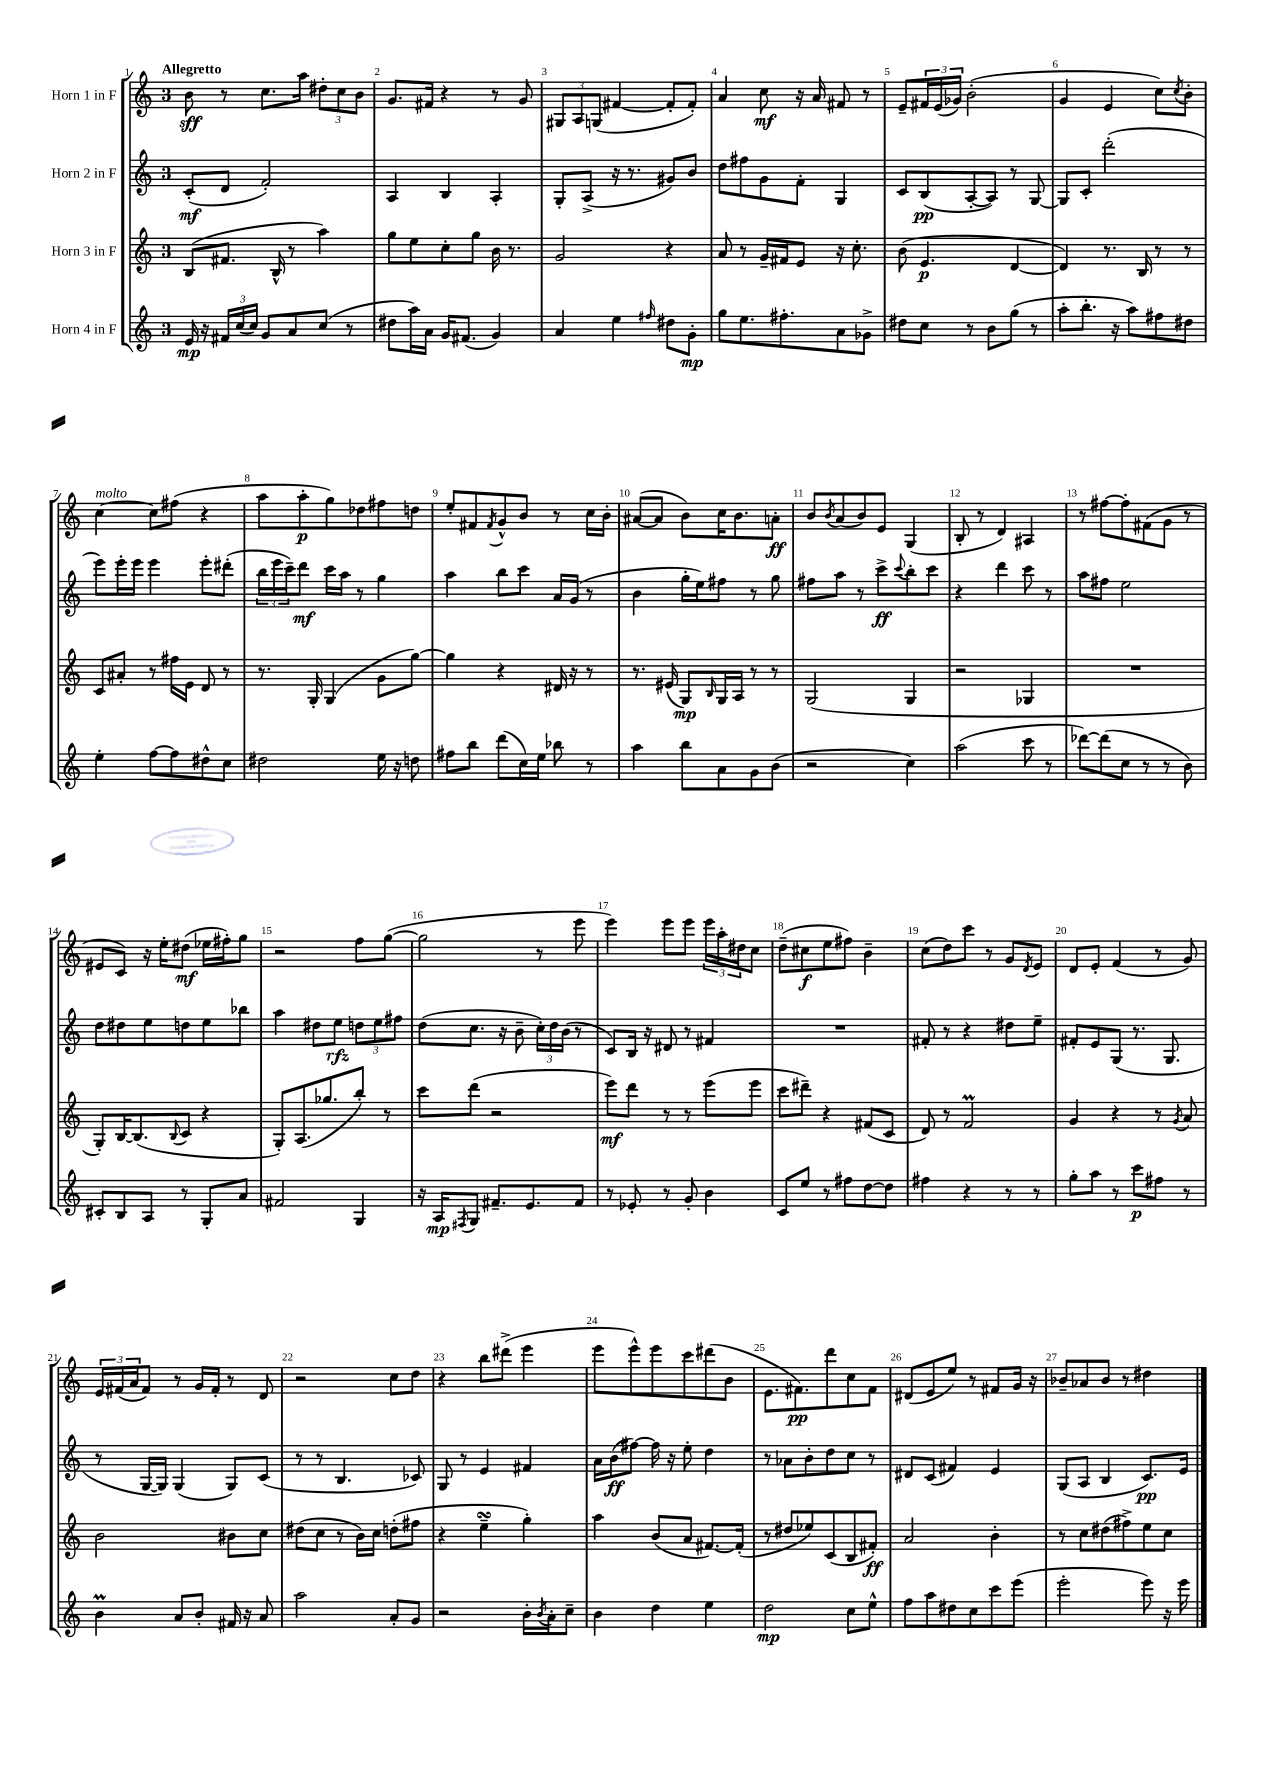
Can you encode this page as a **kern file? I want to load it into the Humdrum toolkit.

**kern	**dynam	**kern	**dynam	**kern	**dynam	**kern	**dynam
*part4	*part4	*part3	*part3	*part2	*part2	*part1	*part1
*staff4	*staff4	*staff3	*staff3	*staff2	*staff2	*staff1	*staff1
*I"Horn 4 in F	*	*I"Horn 3 in F	*	*I"Horn 2 in F	*	*I"Horn 1 in F	*
*clefG2	*	*clefG2	*	*clefG2	*	*clefG2	*
*k[]	*	*k[]	*	*k[]	*	*k[]	*
*M3/4	*	*M3/4	*	*M3/4	*	*M3/4	*
=1	=1	=1	=1	=1	=1	=1	=1
!	!	!	!	!	!	!LO:TX:a:B:t=Allegretto	!
16e/	mp	(8B/L	.	(8c'/L	mf	8b\	sff
16r	.	.	.	.	.	.	.
24f#X/LL	.	8.f#X/J	.	8d/J	.	8r	.
(24cc/	.	.	.	.	.	.	.
24cc/JJ)	.	.	.	.	.	.	.
8g/L	.	.	.	2f'/)	.	8.cc\L	.
.	.	16B^^/	.	.	.	.	.
8a/	.	8r	.	.	.	.	.
.	.	.	.	.	.	16aa\Jk	.
(8cc/J	.	4aa\)	.	.	.	12dd#X'\L	.
.	.	.	.	.	.	12cc\	.
8r	.	.	.	.	.	.	.
.	.	.	.	.	.	12b\J	.
=2	=2	=2	=2	=2	=2	=2	=2
8dd#X\L	.	8gg\L	.	4A/	.	8.g/L	.
16aa\L)	.	8ee\	.	.	.	.	.
16a\JJ	.	.	.	.	.	16f#X/Jk	.
16g/KL	.	8cc'\	.	4B/	.	4r	.
(8.f#X/J	.	.	.	.	.	.	.
.	.	8gg\J	.	.	.	.	.
4g/)	.	16b\	.	4A'/	.	8r	.
.	.	8.r	.	.	.	.	.
.	.	.	.	.	.	8g/	.
=3	=3	=3	=3	=3	=3	=3	=3
4a/	.	2g/	.	8G'/L	.	12G#X/L	.
.	.	.	.	.	.	12A/	.
.	.	.	.	(8A^/J	.	.	.
.	.	.	.	.	.	(12Gn/J	.
4ee\	.	.	.	16r	.	[4f#X/	.
.	.	.	.	8.r	.	.	.
16qqff#X/	.	.	.	.	.	.	.
8dd#X\L	.	4r	.	8g#X/L)	.	8f#'/L]	.
8g'\J	mp	.	.	8b/J	.	8f#'/J)	.
=4	=4	=4	=4	=4	=4	=4	=4
8gg\L	.	8a/	.	8dd\L	.	4a/	.
8.ee\	.	8r	.	8ff#X\	.	.	.
.	.	16g~/LL	.	8g\	.	8cc\	mf
8.ff#X'\	.	16f#X/J	.	.	.	.	.
.	.	8e/J	.	8f'\J	.	16r	.
.	.	.	.	.	.	16a/	.
8a\	.	16r	.	4G/	.	8f#X/	.
.	.	8.cc'\	.	.	.	.	.
8g-X^\J	.	.	.	.	.	8r	.
=5	=5	=5	=5	=5	=5	=5	=5
8dd#X\L	.	(8b\	.	8c/L	.	8e~/L	.
8cc\J	.	4.e/	p	(8B/	pp	24f#X/L	.
.	.	.	.	.	.	(24e/	.
.	.	.	.	.	.	24g-X/JJ)	.
8r	.	.	.	[8A'/	.	(2b'\	.
8b\L	.	.	.	8A/J])	.	.	.
(8gg\J	.	[4d/	.	8r	.	.	.
8r	.	.	.	[8G/	.	.	.
=6	=6	=6	=6	=6	=6	=6	=6
8aa'\L	.	4d/])	.	8G/L]	.	4g/	.
8.bb'\J	.	.	.	8c'/J	.	.	.
.	.	8.r	.	(2ddd'\	.	4e/	.
16r	.	.	.	.	.	.	.
8aa\L)	.	.	.	.	.	.	.
.	.	16B/	.	.	.	.	.
8ff#X\	.	8r	.	.	.	8cc\L)	.
.	.	.	.	.	.	8qcc/	.
8dd#X\J	.	8r	.	.	.	8b'\J	.
!!LO:LB:g=z
=7	=7	=7	=7	=7	=7	=7	=7
!	!	!	!	!	!	!LO:TX:a:i:t=molto	!
4ee'\	.	8c/L	.	8eee\L)	.	[4cc\	.
.	.	8a#X'/J	.	16eee'\L	.	.	.
.	.	.	.	16eee\JJ	.	.	.
[8ff\L	.	8r	.	4eee\	.	8cc\L]	.
8ff\]	.	16ff#X\LL	.	.	.	(8ff#X\J	.
.	.	16e\JJ	.	.	.	.	.
8dd#X^^\	.	8d/	.	8eee'\L	.	4r	.
8cc\J	.	8r	.	(8ddd#X'\J	.	.	.
=8	=8	=8	=8	=8	=8	=8	=8
2dd#X\	.	8.r	.	24bb\LL	.	8aa\L	.
.	.	.	.	24eee\	.	.	.
.	.	.	.	24ccc~\J)	.	.	.
.	.	.	.	8ddd\J	mf	8aa'\	p
.	.	16G'/	.	.	.	.	.
.	.	(4G/	.	16ccc\LL	.	8gg\)	.
.	.	.	.	16aa\JJ	.	.	.
.	.	.	.	8r	.	8dd-X\	.
16ee\	.	8g\L	.	4gg\	.	8ff#X\	.
16r	.	.	.	.	.	.	.
8ddn\	.	[8gg\J)	.	.	.	8ddn\J	.
=9	=9	=9	=9	=9	=9	=9	=9
8ff#X\L	.	4gg\]	.	4aa\	.	8ee'/L	.
8bb\J	.	.	.	.	.	8f#X/	.
.	.	.	.	.	.	8qf#/	.
(8ddd\L	.	4r	.	8bb\L	.	8g^^/	.
16cc\L)	.	.	.	8ccc\J	.	8b/J	.
16ee\JJ	.	.	.	.	.	.	.
8bb-X\	.	16d#X/	.	16a/LL	.	8r	.
.	.	16r	.	(16g/JJ	.	.	.
8r	.	8r	.	8r	.	16cc\LL	.
.	.	.	.	.	.	16b'\JJ	.
=10	=10	=10	=10	=10	=10	=10	=10
4aa\	.	8.r	.	4b\	.	([8a#X/L	.
.	.	.	.	.	.	8a#/J]	.
.	.	(16e#X/	.	.	.	.	.
8bb\L	.	8G/L)	mp	16gg'\LL	.	8b\L)	.
.	.	.	.	16ee\J)	.	.	.
.	.	16qqB/	.	.	.	.	.
8a\	.	16G/L	.	8ff#X\J	.	16cc\K	.
.	.	16A/JJ	.	.	.	8.b\	.
8g\	.	8r	.	8r	.	.	.
(8b\J	.	8r	.	8gg\	.	8an'\J	ff
=11	=11	=11	=11	=11	=11	=11	=11
2r	.	(2G/	.	8ff#X\L	.	8b/L	.
.	.	.	.	.	.	8qb/	.
.	.	.	.	8aa\J	.	(8a/	.
.	.	.	.	8r	.	8b/)	.
.	.	.	.	8ccc^\L	ff	8e/J	.
.	.	.	.	8qqccc/	.	.	.
4cc\)	.	4G/	.	8bb'\	.	(4G/	.
.	.	.	.	8ccc\J	.	.	.
=12	=12	=12	=12	=12	=12	=12	=12
(2aa\	.	2r	.	4r	.	8B'/	.
.	.	.	.	.	.	8r	.
.	.	.	.	4ddd\	.	4d/)	.
8ccc\	.	4G-X/	.	8ccc\	.	4A#X/	.
8r	.	.	.	8r	.	.	.
=13	=13	=13	=13	=13	=13	=13	=13
[8ddd-X\L)	.	2.r	.	8aa\L	.	8r	.
(8ddd-\]	.	.	.	8ff#X\J	.	[8ff#X\L	.
8cc\J	.	.	.	2ee\	.	8ff#'\]	.
8r	.	.	.	.	.	(8f#X\	.
8r	.	.	.	.	.	8g\J	.
8b\)	.	.	.	.	.	8r	.
!!LO:LB:g=z
=14	=14	=14	=14	=14	=14	=14	=14
8c#X'/L	.	8G'/L)	.	8dd\L	.	8e#X/L	.
8B/	.	[16B/K	.	8dd#X\	.	8c/J)	.
.	.	(8.B/]	.	.	.	.	.
8A/J	.	.	.	8ee\	.	16r	.
.	.	.	.	.	.	16ee'\KL	.
.	.	8qqB/	.	.	.	.	.
8r	.	8c/J	.	8ddn\	.	(8dd#X\J	mf
8G'/L	.	4r	.	8ee\	.	16ee-X\LL	.
.	.	.	.	.	.	16ff#X'\J)	.
8a/J	.	.	.	8bb-X\J	.	8gg\J	.
=15	=15	=15	=15	=15	=15	=15	=15
2f#X/	.	8G'/L)	.	4aa\	.	2r	.
.	.	(8.A/	.	.	.	.	.
.	.	.	.	8dd#X\L	.	.	.
.	.	8.gg-X/	.	.	.	.	.
.	.	.	.	8ee\J	rfz	.	.
4G/	.	8bb'/J)	.	12ddn\L	.	8ff\L	.
.	.	.	.	12ee\	.	.	.
.	.	8r	.	.	.	([8gg\J	.
.	.	.	.	12ff#X\J	.	.	.
=16	=16	=16	=16	=16	=16	=16	=16
16r	.	8ccc\L	.	(8dd\L	.	2gg\]	.
16A/KL	mp	.	.	.	.	.	.
8qF#X/	.	.	.	.	.	.	.
8G/J	.	(8ddd\J	.	8.cc\J	.	.	.
8.f#X~/L	.	2r	.	.	.	.	.
.	.	.	.	16r	.	.	.
.	.	.	.	8b~\	.	.	.
8.e/	.	.	.	.	.	.	.
.	.	.	.	24cc'\LL)	.	8r	.
.	.	.	.	24dd\	.	.	.
.	.	.	.	(24b\JJ	.	.	.
8f#/J	.	.	.	8r	.	8eee\	.
=17	=17	=17	=17	=17	=17	=17	=17
8r	.	8eee\L)	mf	8c/L)	.	4eee\)	.
8e-X'/	.	8ddd\J	.	16B/Jk	.	.	.
.	.	.	.	16r	.	.	.
8r	.	8r	.	8d#X/	.	8eee\L	.
8g'/	.	8r	.	8r	.	8eee\J	.
4b\	.	(8eee\L	.	4f#X/	.	24eee\LL	.
.	.	.	.	.	.	24aa'\	.
.	.	.	.	.	.	24dd#X\J	.
.	.	8eee\J	.	.	.	8cc\J	.
=18	=18	=18	=18	=18	=18	=18	=18
8c/L	.	8ccc\L	.	2.r	.	(8dd~\L	.
8ee/J	.	8ddd#X~\J)	.	.	.	8cc#X\	f
8r	.	4r	.	.	.	8ee\	.
8ff#X\L	.	.	.	.	.	8ff#X\J)	.
[8dd\	.	(8f#X/L	.	.	.	4b~\	.
8dd\J]	.	8c/J	.	.	.	.	.
=19	=19	=19	=19	=19	=19	=19	=19
4ff#X\	.	8d/)	.	8f#X'/	.	(8cc\L	.
.	.	8r	.	8r	.	8dd\)	.
4r	.	2fM/	.	4r	.	8ccc\J	.
.	.	.	.	.	.	8r	.
8r	.	.	.	8dd#X\L	.	8g/L	.
.	.	.	.	.	.	8qd/	.
8r	.	.	.	8ee~\J	.	8e/J	.
=20	=20	=20	=20	=20	=20	=20	=20
8gg'\L	.	4g/	.	8f#X'/L	.	8d/L	.
8aa\J	.	.	.	8e/	.	8e'/J	.
8r	.	4r	.	(8G/J	.	(4f/	.
8ccc\L	p	.	.	8.r	.	.	.
8ff#X\J	.	8r	.	.	.	8r	.
.	.	.	.	8.G/	.	.	.
.	.	8qg/	.	.	.	.	.
8r	.	8a/	.	.	.	8g/)	.
!!LO:LB:g=z
=21	=21	=21	=21	=21	=21	=21	=21
4bm\	.	2b\	.	8r	.	24e/LL	.
.	.	.	.	.	.	(24f#X/	.
.	.	.	.	.	.	24a/J	.
.	.	.	.	[16G/LL	.	8f#/J)	.
.	.	.	.	16G/JJ])	.	.	.
8a/L	.	.	.	(4G/	.	8r	.
8b'/J	.	.	.	.	.	16g/LL	.
.	.	.	.	.	.	16f#'/JJ	.
16f#X/	.	8b#X\L	.	8G/L)	.	8r	.
16r	.	.	.	.	.	.	.
8a/	.	8cc\J	.	(8c/J	.	8d/	.
=22	=22	=22	=22	=22	=22	=22	=22
2aa\	.	(8dd#X\L	.	8r	.	2r	.
.	.	8cc\J	.	8r	.	.	.
.	.	8r	.	4.B/	.	.	.
.	.	16b\LL)	.	.	.	.	.
.	.	16cc\JJ	.	.	.	.	.
8a'/L	.	(8ddn'\L	.	.	.	8cc\L	.
8g/J	.	8ff#X\J	.	8c-X/)	.	8dd\J	.
=23	=23	=23	=23	=23	=23	=23	=23
2r	.	4r	.	8G/	.	4r	.
.	.	.	.	8r	.	.	.
.	.	4eesSsS~\	.	4e/	.	8bb\L	.
.	.	.	.	.	.	(8ddd#X^\J	.
16b'\LL	.	4gg'\)	.	4f#X/	.	4eee\	.
8qb/	.	.	.	.	.	.	.
16a'\J	.	.	.	.	.	.	.
8cc~\J	.	.	.	.	.	.	.
=24	=24	=24	=24	=24	=24	=24	=24
4b\	.	4aa\	.	16a\LL	.	8eee\L	.
.	.	.	.	(16b\J	ff	.	.
.	.	.	.	[8ff#X\J)	.	8eee^^\)	.
4dd\	.	(8b/L	.	16ff#\]	.	8eee\	.
.	.	.	.	16r	.	.	.
.	.	8a/J	.	8ee'\	.	8ccc\	.
4ee\	.	[8.f#X/L)	.	4dd\	.	(8ddd#X\	.
.	.	.	.	.	.	8b\J	.
.	.	(16f#'/Jk]	.	.	.	.	.
=25	=25	=25	=25	=25	=25	=25	=25
2dd\	mp	8r	.	8r	.	8.e\L	.
.	.	8dd#X/L	.	8a-X\L	.	.	.
.	.	.	.	.	.	8.f#X\)	pp
.	.	8ee-X/)	.	8b'\	.	.	.
.	.	(8c/	.	8dd\	.	8ddd\	.
8cc\L	.	8B/	.	8cc\J	.	8cc\	.
8ee^^\J	.	8f#X'/J)	ff	8r	.	8f#\J	.
=26	=26	=26	=26	=26	=26	=26	=26
8ff\L	.	2a/	.	8d#X/L	.	(8d#X/L	.
8aa\	.	.	.	(8c/J	.	8e/	.
8dd#X\	.	.	.	4f#X/)	.	8ee/J)	.
8cc\	.	.	.	.	.	8r	.
8ccc\	.	4b'\	.	4e/	.	8f#X/L	.
(8eee\J	.	.	.	.	.	16g/Jk	.
.	.	.	.	.	.	16r	.
=27	=27	=27	=27	=27	=27	=27	=27
2eee'\	.	8r	.	(8G/L	.	8b-X~/L	.
.	.	8cc\L	.	8A/J	.	8a-X/	.
.	.	(8dd#X\	.	4B/	.	8b-/J	.
.	.	8ff#X^\)	.	.	.	8r	.
8eee\)	.	8ee\	.	8.c/L)	pp	4dd#X\	.
16r	.	8cc\J	.	.	.	.	.
16eee\	.	.	.	16e/Jk	.	.	.
==	==	==	==	==	==	==	==
*-	*-	*-	*-	*-	*-	*-	*-
